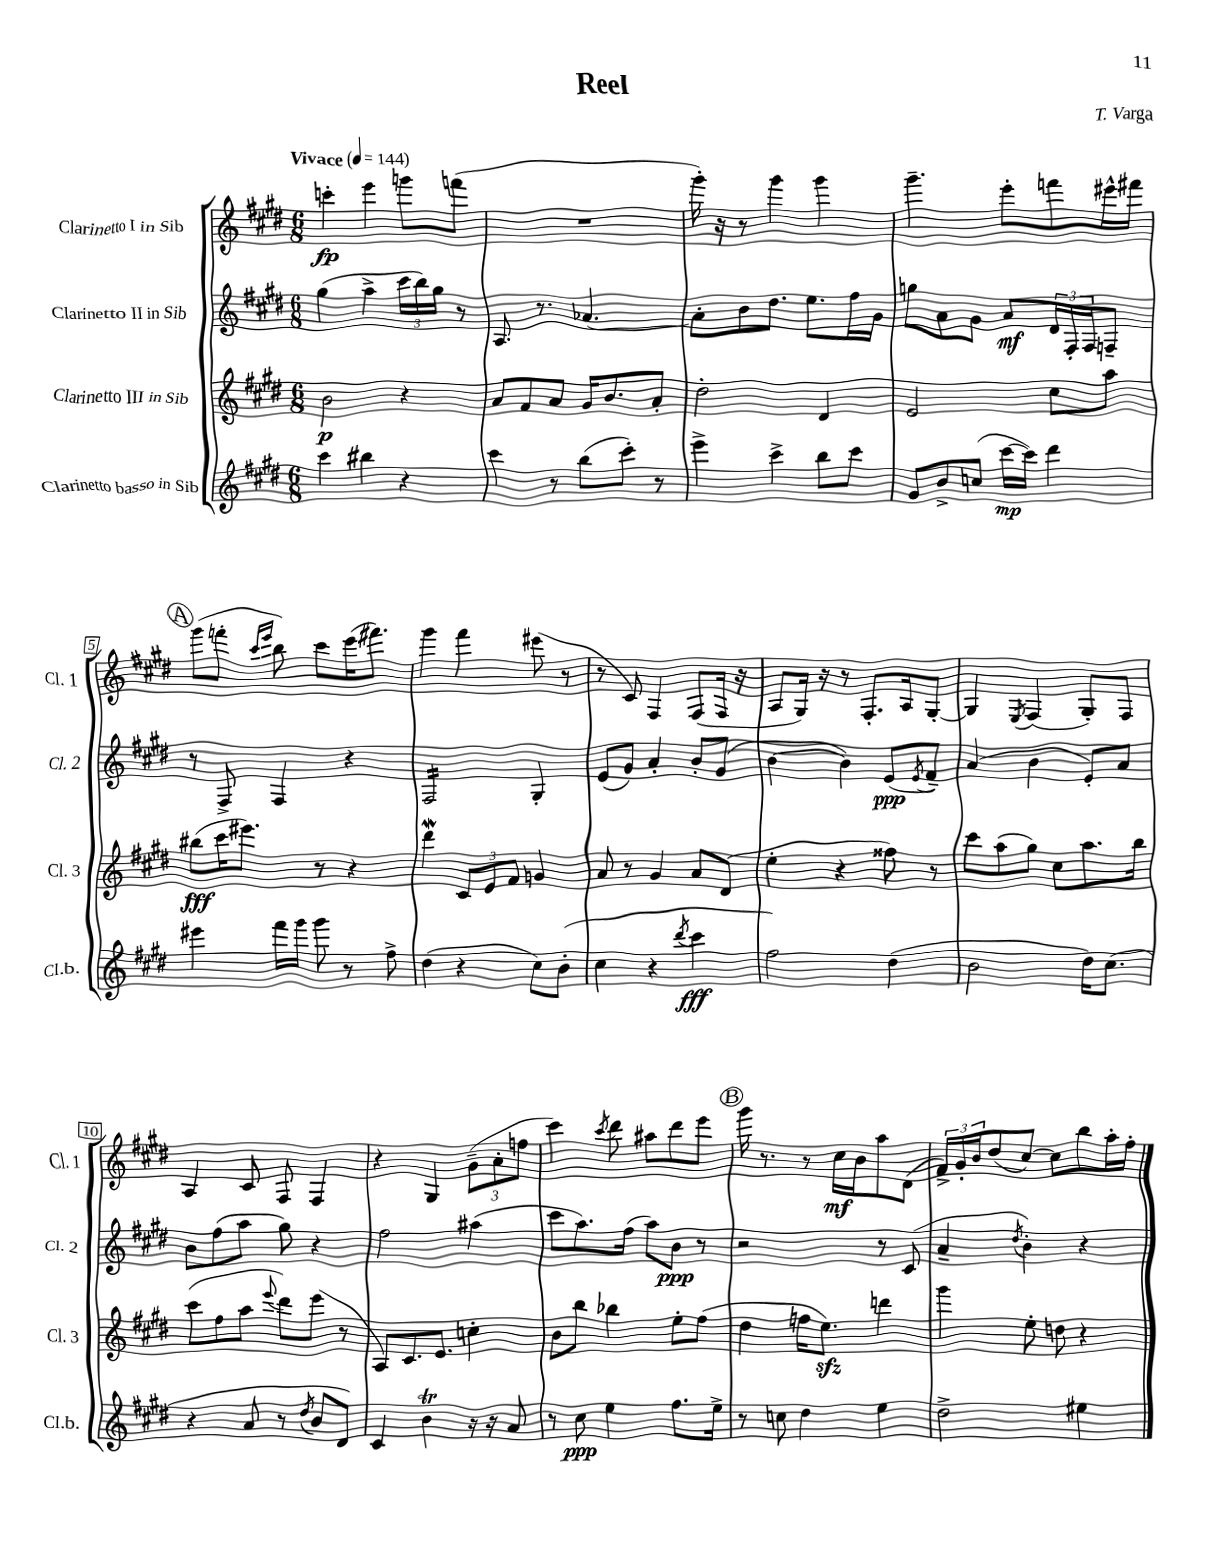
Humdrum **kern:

**kern	**kern	**kern	**kern
*staff4	*staff3	*staff2	*staff1
*clefG2	*clefG2	*clefG2	*clefG2
*k[f#c#g#d#]	*k[f#c#g#d#]	*k[f#c#g#d#]	*k[f#c#g#d#]
*M6/8	*M6/8	*M6/8	*M6/8
*MM144	*MM144	*MM144	*MM144
4ccc#	2b	(4gg#	4ccc'
4bb#	.	4aa^	4eee
4r	4r	24ccc#	8ggg
.	.	24bb)	.
.	.	24gg#	.
.	.	8r	(8fff
=	=	=	=
4ccc#	8a	8.A	2.r
.	8f#	.	.
.	.	8.r	.
8r	8a	.	.
(8bb	16g#	[4.a-	.
.	8.b	.	.
8ccc#')	.	.	.
8r	8a'	.	.
=	=	=	=
4eee^	2dd#'	8a-']	16ggg#')
.	.	.	16r
.	.	8b	8r
4ccc#^	.	8.dd#	4ggg#
.	.	8.ee	.
8bb	4d#	.	4ggg#
8ccc#	.	16ff#	.
.	.	16g#	.
=	=	=	=
8g#	2e	8gg	4.ggg#~
8b^	.	8a	.
(8cc	.	8g#	.
[16ccc#	.	8a	8eee'
16ccc#])	.	.	.
4ddd#	8cc#	24d#	8fff
.	.	24F#'	.
.	.	24F#	.
.	8aa	8F~	16eee#^^
.	.	.	16fff#
=	=	=	=
4eee#	(8bb#	8r	(8ggg#
.	16ccc#	8F#^	8fff'
.	8.eee#)	.	.
.	.	.	16qqccc#
.	.	.	16qqeee
16fff#	.	4F#	8bb)
16ggg#	.	.	.
8ggg#	8r	.	8ccc#
8r	4r	4r	(16eee
.	.	.	8.fff#)
8ff#^	.	.	.
=	=	=	=
(4dd#	4ddd#	2F#	4ggg#
4r	12c#	.	4fff#
.	12e	.	.
.	12f#	.	.
8cc#)	4g	4G#'	(8eee#
(8b'	.	.	8r
=	=	=	=
4cc#	8a	(8e	8r
.	8r	8g#)	8c#)
4r	4g#	4a'	4F#
8qddd#	.	.	.
4ccc#	8a	8b'	(8F#
.	(8d#	(8g#	16F#
.	.	.	16r
=	=	=	=
2ff#)	4ee'	[4b	8A
.	.	.	16G#)
.	.	.	16r
.	4r	4b])	8r
.	.	.	8.F#'
(4dd#	8ff##)	(8e	.
.	.	.	16A
.	.	8qe	.
.	8r	8f#~)	[8G#'
=	=	=	=
2b	8ccc#	(4a	4G#]
.	(8aa	.	.
.	.	.	8qE
.	8gg#)	4b	(4F#
.	8cc#	.	.
16dd#)	8.aa	8e')	8G#')
(8.cc#	.	.	.
.	.	8a	8F#
.	16bb	.	.
=	=	=	=
4r	(8ccc#	8b	4A
.	8ff#	(8ff#	.
8a	8aa	8aa	8c#
.	8qqeee	.	.
8r	8ddd#)	8gg#)	8F#
8qdd#	.	.	.
8b	(8eee	4r	4F#
8d#)	8r	.	.
=	=	=	=
4c#	8A)	2ff#	4r
.	8.c#	.	.
4b	.	.	4G#
.	8.e	.	.
16r	4cc'	(4aa#	(12g#~
16r	.	.	.
.	.	.	12a'
8a	.	.	.
.	.	.	12ff
=	=	=	=
8r	8b	8ccc#	4ccc#)
8cc#	8bb	8.aa)	.
.	.	.	8qccc#
4ee	4bb-	.	8ddd#
.	.	(16ff#	.
.	.	8aa)	8aa#
8.ff#	8ee'	8b	8ddd#
.	(8ff#	8r	8eee
16ee^	.	.	.
=	=	=	=
8r	4dd#	2r	16ggg#
.	.	.	8.r
8cc	.	.	.
4dd#	16ff	.	8r
.	8.ee)	.	.
.	.	.	16cc#
.	.	.	16b
4ee	4ddd	8r	8aa
.	.	(8c#	(8d#
=	=	=	=
2dd#^	4ggg#	4a~	24f#^)
.	.	.	24g#'
.	.	.	24b
.	.	.	(8dd#
.	.	8qdd#	.
.	8ee'	4b')	[8cc#)
.	8dd	.	8cc#]
4ee#	4r	4r	8bb
.	.	.	16aa'
.	.	.	16ff#'
==	==	==	==
*-	*-	*-	*-
